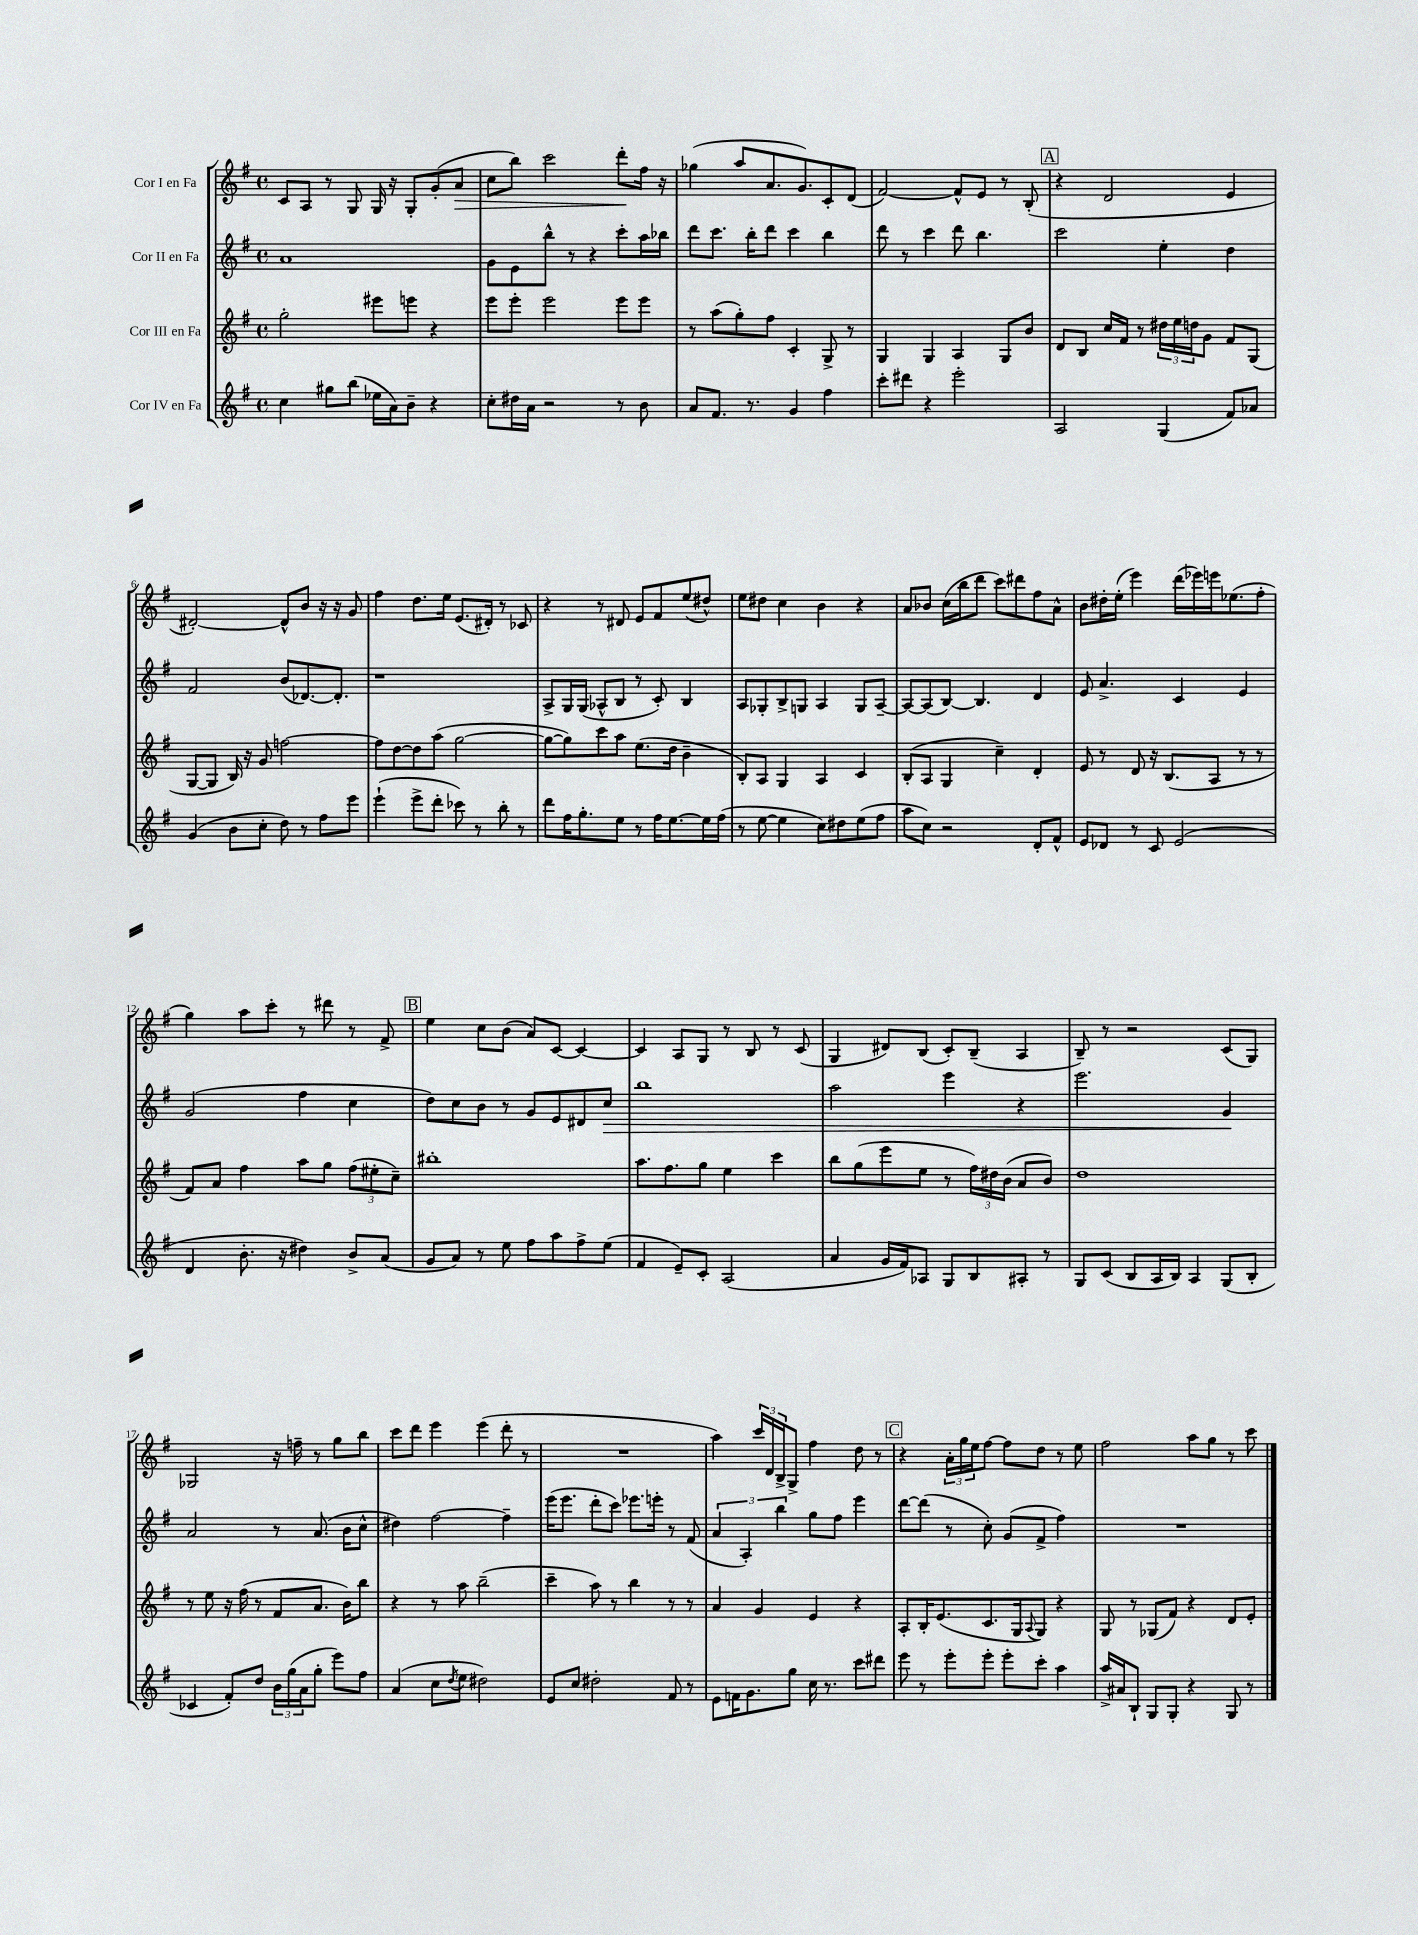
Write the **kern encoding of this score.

**kern	**kern	**kern	**dynam	**kern	**dynam
*part4	*part3	*part2	*part2	*part1	*part1
*staff4	*staff3	*staff2	*staff2	*staff1	*staff1
*I"Cor IV en Fa	*I"Cor III en Fa	*I"Cor II en Fa	*	*I"Cor I en Fa	*
*clefG2	*clefG2	*clefG2	*	*clefG2	*
*k[f#]	*k[f#]	*k[f#]	*	*k[f#]	*
*M4/4	*M4/4	*M4/4	*	*M4/4	*
*met(c)	*met(c)	*met(c)	*	*met(c)	*
=1	=1	=1	=1	=1	=1
4cc\	2gg'\	1a	.	8c/L	.
.	.	.	.	8A/J	.
8gg#X\L	.	.	.	8r	.
(8bb\J	.	.	.	8G/	.
16ee-X\LL	8eee#X\L	.	.	16G/	.
16a\J)	.	.	.	16r	.
8b~\J	8eeen\J	.	.	8G'/L	.
4r	4r	.	.	(8g'/	.
!	!	!	!	!	!LO:HP:b
.	.	.	.	8a/J	>
=2	=2	=2	=2	=2	=2
8cc'\L	8eee\L	8g\L	.	8cc\L	.
16dd#X\L	8eee'\J	8e\	.	8bb\J)	.
16a\JJ	.	.	.	.	.
2r	2eee\	8bb^^\J	.	2ccc\	.
.	.	8r	.	.	.
.	.	4r	.	.	.
8r	8eee\L	8ccc'\L	.	8ddd'\L	.
8b\	8eee\J	16aa\L	.	16ff#\Jk	]
.	.	16bb-X\JJ	.	16r	.
=3	=3	=3	=3	=3	=3
8a/L	8r	8ddd\L	.	(4gg-X\	.
8.f#/J	(8aa\L	8.ccc\J	.	.	.
.	8gg'\)	.	.	8aa/L	.
8.r	.	16bb'\KL	.	.	.
.	8ff#\J	8ddd\J	.	8.a/	.
4g/	4c'/	4ccc\	.	.	.
.	.	.	.	8.g/)	.
4ff#\	8G^/	4bb\	.	8c'/	.
.	8r	.	.	(8d/J	.
=4	=4	=4	=4	=4	=4
8ccc'\L	4G/	8ddd\	.	[2f#/)	.
8ddd#X\J	.	8r	.	.	.
4r	4G/	4ccc\	.	.	.
2eee'\	4A/	8ddd\	.	8f#^^/L]	.
.	.	4.bb\	.	8e/J	.
.	8G/L	.	.	8r	.
.	8b/J	.	.	(8B'/	.
!!LO:REH:place=s1:t=A
=5	=5	=5	=5	=5	=5
2A/	8d/L	2ccc\	.	4r	.
.	8B/J	.	.	.	.
.	16cc/LL	.	.	2d/	.
.	16f#/JJ	.	.	.	.
.	8r	.	.	.	.
(4G/	24dd#X\LL	4ee'\	.	.	.
.	24ee\	.	.	.	.
.	24ddn\J	.	.	.	.
.	8g\J	.	.	.	.
8f#/L)	8f#/L	4dd\	.	4e/	.
8a-X/J	(8G/J	.	.	.	.
!!LO:LB:g=z
=6	=6	=6	=6	=6	=6
(4g/	[8G/L	2f#/	.	[2d#X'/)	.
.	8G/J]	.	.	.	.
8b\L	16B/)	.	.	.	.
.	16r	.	.	.	.
8cc'\J	8g/	.	.	.	.
8dd\)	[2ffn\	(8b/L	.	8d#^^/L]	.
8r	.	[8.d-X/)	.	8b/J	.
8ff#\L	.	.	.	16r	.
.	.	8.d-'/J]	.	16r	.
8eee\J	.	.	.	8g/	.
=7	=7	=7	=7	=7	=7
(4eee`\	8ff\L]	1r	.	4ff#\	.
.	[8dd\	.	.	.	.
8eee^\L	8dd\]	.	.	8.dd\L	.
8ddd'\J	(8aa\J	.	.	.	.
.	.	.	.	16ee\Jk	.
8ccc-X\)	[2gg\	.	.	(8.e/L	.
8r	.	.	.	.	.
.	.	.	.	16d#X'/Jk)	.
8bb'\	.	.	.	8r	.
8r	.	.	.	8c-X/	.
=8	=8	=8	=8	=8	=8
8ddd\L	8gg\L_	8A^/L	.	4r	.
16ff#\K	8gg\])	16G/L	.	.	.
8.gg'\	.	(16G/JJ	.	.	.
.	8ccc\	8A-X^^/L	.	8r	.
8ee\J	8aa\J	8B/J	.	8d#X/	.
8r	(8.ee\L	8r	.	8e/L	.
16ff#\KL	.	8c'/)	.	8f#/	.
[8.ee\	16dd\Jk	.	.	.	.
.	4b~\	4B/	.	(8ee/	.
16ee\L]	.	.	.	8dd#X^^/J)	.
(16ff#\JJ	.	.	.	.	.
=9	=9	=9	=9	=9	=9
8r	8B'/L)	8A/L	.	8ee\L	.
[8ee\	8A/J	8G-X'/	.	8dd#X\J	.
4ee\]	4G/	8B^/	.	4cc\	.
.	.	8Gn/J	.	.	.
8cc\L)	4A/	4A/	.	4b\	.
8dd#X\	.	.	.	.	.
(8ee\	4c/	8G/L	.	4r	.
8ff#\J	.	[8A~/J	.	.	.
=10	=10	=10	=10	=10	=10
8aa\L	(8B'/L	8A/L_	.	8a/L	.
8cc\J)	8A/J	(8A/]	.	8b-X/J	.
2r	4G/	[8B/J)	.	(16cc\LL	.
.	.	.	.	16bb\J	.
.	.	4.B/]	.	8ddd\J	.
.	4cc~\)	.	.	8ccc\L)	.
.	.	.	.	8ddd#X\	.
8d'/L	4d'/	4d/	.	8ff#\	.
8f#^^/J	.	.	.	8a^^\J	.
=11	=11	=11	=11	=11	=11
8e/L	8e/	8e/	.	8b\L	.
8d-X/J	8r	4.a^/	.	16dd#X'\L	.
.	.	.	.	(16ee'\JJ	.
8r	8d/	.	.	4eee\)	.
8c/	16r	.	.	.	.
.	(8.B/L	.	.	.	.
(2e/	.	4c/	.	(16ddd\LL	.
.	.	.	.	16eee-X\)	.
.	8A/J	.	.	16eeen\J	.
.	.	.	.	(8.ee-X\	.
.	8r	4e/	.	.	.
.	8r	.	.	8ff#'\J	.
!!LO:LB:g=z
=12	=12	=12	=12	=12	=12
4d/	8f#/L)	(2g/	.	4gg\)	.
.	8a/J	.	.	.	.
8.b'\	4ff#\	.	.	8aa\L	.
.	.	.	.	8ccc'\J	.
16r	.	.	.	.	.
4dd#X\)	8aa\L	4ff#\	.	8r	.
.	8gg\J	.	.	8ddd#X\	.
8b^/L	(12ff#\L	4cc\	.	8r	.
.	12ee#X'\	.	.	.	.
(8a/J	.	.	.	8f#^/	.
.	12cc~\J)	.	.	.	.
!!LO:REH:place=s1:t=B
=13	=13	=13	=13	=13	=13
8g/L	1bb#X'	8dd\L)	.	4ee\	.
8a/J)	.	8cc\	.	.	.
8r	.	8b\J	.	8cc\L	.
8ee\	.	8r	.	(8b\J	.
8ff#\L	.	8g/L	.	8a/L)	.
8aa\	.	8e/	.	[8c/J	.
8ff#^\	.	8d#X/	.	4c/_	.
!	!	!	!LO:HP:b	!	!
(8ee\J	.	8cc/J	>	.	.
=14	=14	=14	=14	=14	=14
4f#/	8.aa\L	1bb	.	4c/]	.
.	8.ff#\	.	.	.	.
8e~/L)	.	.	.	8A/L	.
8c'/J	8gg\J	.	.	8G/J	.
(2A/	4ee\	.	.	8r	.
.	.	.	.	8B/	.
.	4ccc\	.	.	8r	.
.	.	.	.	(8c/	.
=15	=15	=15	=15	=15	=15
4a/	8bb\L	2aa\	.	4G/	.
.	(8gg\	.	.	.	.
16g/LL	8eee\	.	.	8d#X/L)	.
16f#/J)	.	.	.	.	.
8A-X/J	8ee\J	.	.	(8B/J	.
8G/L	8r	4eee\	.	8c'/L)	.
8B/	24ff#\LL)	.	.	(8B~/J	.
.	24dd#X\	.	.	.	.
.	(24b\JJ	.	.	.	.
8A#X'/J	8a/L	4r	.	4A/	.
8r	8b/J)	.	.	.	.
=16	=16	=16	=16	=16	=16
8G/L	1dd	2.eee\	.	8B~/)	.
(8c/J	.	.	.	8r	.
8B/L	.	.	.	2r	.
16A/L	.	.	.	.	.
16B/JJ)	.	.	.	.	.
4A/	.	.	.	.	.
(8G/L	.	4g/	.	(8c/L	.
8B'/J	.	.	.	8G/J)	.
.	.	.	]	.	.
!!LO:LB:g=z
=17	=17	=17	=17	=17	=17
4c-X/	8r	2a/	.	2G-X/	.
.	8ee\	.	.	.	.
8f#'/L)	16r	.	.	.	.
.	(16ff#\	.	.	.	.
8dd/J	8r	.	.	.	.
24b\LL	8f#/L	8r	.	16r	.
(24gg\	.	.	.	.	.
.	.	.	.	16ffn~\	.
24a\J	.	.	.	.	.
8gg'\J	8.a/J	(8.a/	.	8r	.
8eee\L)	.	.	.	8gg\L	.
.	16b\KL)	16b\KL	.	.	.
8ff#\J	8bb\J	8cc^^\J	.	8bb\J	.
=18	=18	=18	=18	=18	=18
(4a/	4r	4dd#X\)	.	8ccc\L	.
.	.	.	.	8ddd\J	.
8cc\L	8r	[2ff#\	.	4eee\	.
8qdd/	.	.	.	.	.
8ee\J	8aa\	.	.	.	.
2dd#X\)	(2bb~\	.	.	(4eee\	.
.	.	4ff#~\]	.	8ddd'\	.
.	.	.	.	8r	.
=19	=19	=19	=19	=19	=19
8e/L	4ccc~\	(16eee\KL	.	1r	.
.	.	8.eee\J	.	.	.
8cc/J	.	.	.	.	.
2dd#X'\	8aa\)	8ddd'\L	.	.	.
.	8r	8ccc\J)	.	.	.
.	4bb\	8.eee-X\L	.	.	.
.	.	16eeen'\Jk	.	.	.
8f#/	8r	8r	.	.	.
8r	8r	(8f#/	.	.	.
=20	=20	=20	=20	=20	=20
8e\L	4a/	6a/	.	4aa\)	.
16fn\K	.	.	.	.	.
.	.	6A'/)	.	.	.
8.g\	.	.	.	.	.
.	4g/	.	.	24ccc/LL	.
.	.	.	.	24d/	.
.	.	6bb\	.	24B^/J	.
8gg\J	.	.	.	8G^/J	.
16cc\	4e/	8gg\L	.	4ff#\	.
8.r	.	.	.	.	.
.	.	8ff#\J	.	.	.
8ccc\L	4r	4eee\	.	8dd\	.
8ddd#X\J	.	.	.	8r	.
!!LO:REH:place=s1:t=C
=21	=21	=21	=21	=21	=21
8eee\	8A'/L	[8ddd\L	.	4r	.
8r	16B'/K	(8ddd\J]	.	.	.
.	(8.e/	.	.	.	.
8eee'\L	.	8r	.	24a'\LL	.
.	.	.	.	24gg\	.
.	.	.	.	24ee\J	.
8eee'\J	8.c/	8cc'\)	.	[8ff#\J	.
8eee'\L	.	(8g/L	.	8ff#\L]	.
.	16G/k	.	.	.	.
.	8qqA/	.	.	.	.
8ccc'\J	8G/J)	8f#^/J	.	8dd\J	.
4aa\	4r	4ff#\)	.	8r	.
.	.	.	.	8ee\	.
=22	=22	=22	=22	=22	=22
16aa^/LL	8G/	1r	.	2ff#\	.
16a#X/J	.	.	.	.	.
8B`/J	8r	.	.	.	.
8G/L	(8G-X/L	.	.	.	.
8G'/J	8f#/J)	.	.	.	.
4r	4r	.	.	8aa\L	.
.	.	.	.	8gg\J	.
8G/	8d/L	.	.	8r	.
8r	8e'/J	.	.	8ccc\	.
==	==	==	==	==	==
*-	*-	*-	*-	*-	*-
